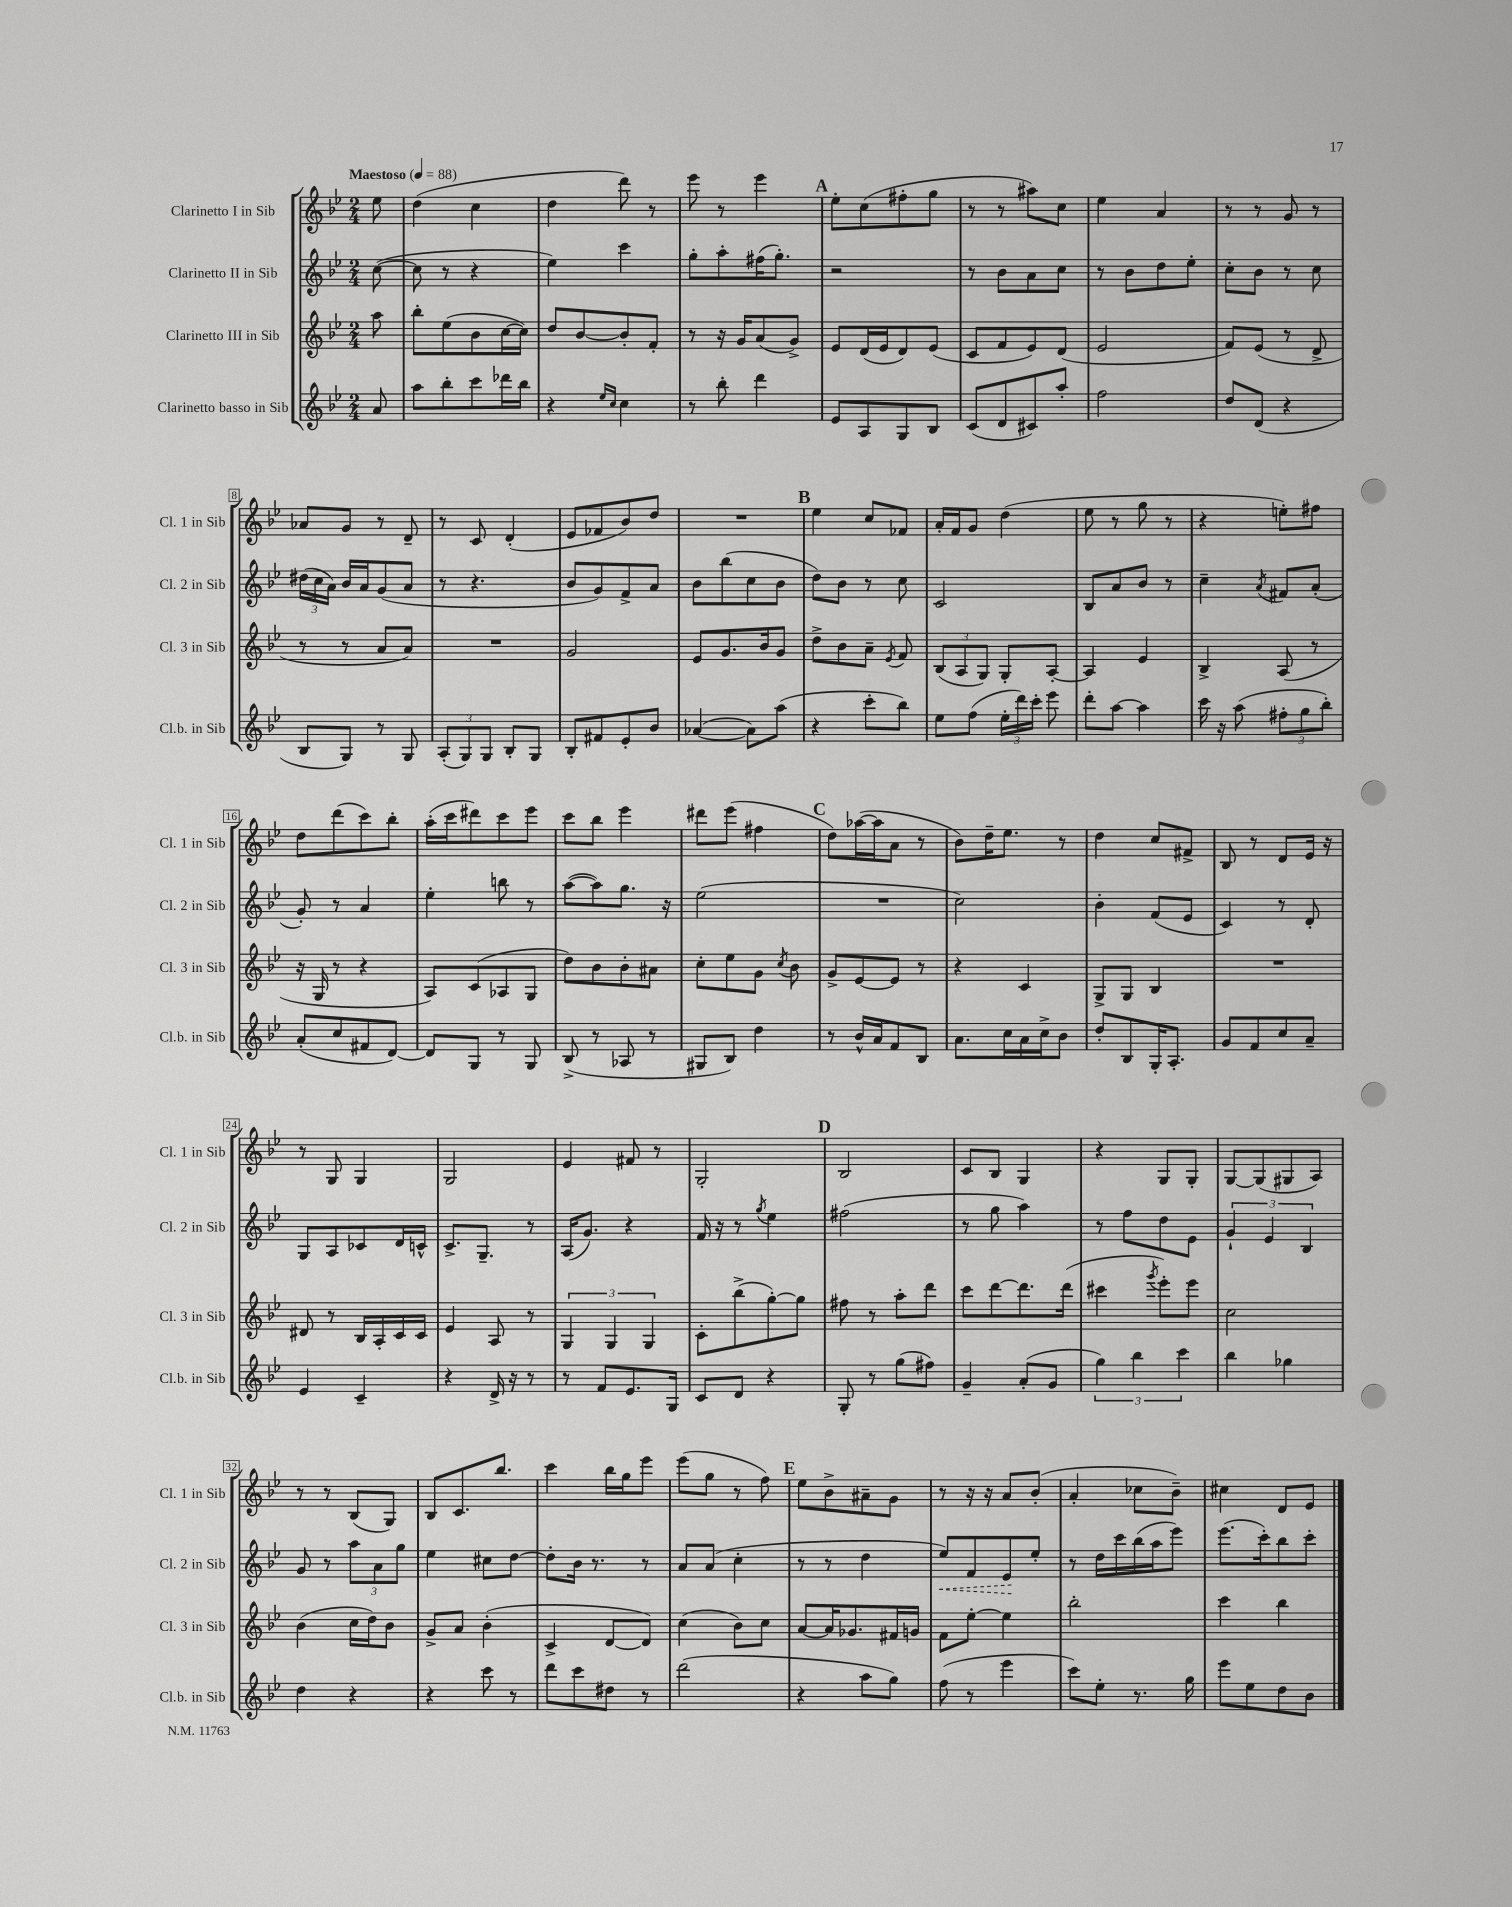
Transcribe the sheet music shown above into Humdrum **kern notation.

**kern	**kern	**kern	**kern
*staff4	*staff3	*staff2	*staff1
*clefG2	*clefG2	*clefG2	*clefG2
*k[b-e-]	*k[b-e-]	*k[b-e-]	*k[b-e-]
*M2/4	*M2/4	*M2/4	*M2/4
*MM88	*MM88	*MM88	*MM88
8a	8aa	([8cc	8ee-
=	=	=	=
8aa	8bb-'	8cc]	(4dd
8bb-'	(8ee-	8r	.
8ccc	8b-	4r	4cc
16ddd-	[16cc	.	.
16bb-	16cc])	.	.
=	=	=	=
4r	8dd	4ee-)	4dd
.	[8b-	.	.
16qqee-	.	.	.
16qqcc	.	.	.
4cc	8b-']	4ccc	8ddd)
.	8f'	.	8r
=	=	=	=
8r	8r	8gg'	8eee-
8bb-'	16r	8aa'	8r
.	16g	.	.
4ddd	(8a	(16ff#	4eee-
.	.	8.gg')	.
.	8g^)	.	.
=	=	=	=
8e-	8e-	2r	8ee-'
8A	(16d	.	(8cc
.	16e-	.	.
8G	8d)	.	8ff#'
8B-	(8e-	.	8gg
=	=	=	=
(8c	8c	8r	8r
8d	8f	8b-	8r
8c#)	8e-)	8a	8aa#)
8aa'	(8d	8cc	8cc
=	=	=	=
2ff	2e-	8r	4ee-
.	.	8b-	.
.	.	8dd	4a
.	.	8ee-'	.
=	=	=	=
8dd	8f)	8cc'	8r
(8d	(8e-	8b-	8r
4r	8r	8r	8g
.	8d^	8cc	8r
=	=	=	=
8B-	8r	(24dd#	8a-
.	.	24cc	.
.	.	24a)	.
8G)	8r	16b-	8g
.	.	16a	.
8r	8a	(8g	8r
8G	8a)	8a	8d~
=	=	=	=
(12A'	2r	8r	8r
12G)	.	.	.
.	.	4.r	8c
12G	.	.	.
8B-'	.	.	(4d'
8G	.	.	.
=	=	=	=
8B-'	2g	8b-	8e-
8f#	.	8g)	8f-
8e-'	.	8f^	8b-)
8b-	.	8a	8dd
=	=	=	=
([4a-	8e-	8b-	2r
.	8.g	(8bb-	.
8a-])	.	8cc	.
.	16b-	.	.
(8aa	8g	8b-	.
=	=	=	=
4r	8dd^	8dd)	4ee-
.	8b-	8b-	.
8ccc'	8a~	8r	8cc
.	8qe-	.	.
8bb-)	8f	8cc	8f-
=	=	=	=
8ee-	(12B-	2c	16a'
.	.	.	16f
.	12A	.	.
(8ff	.	.	8g
.	12G)	.	.
24ee-'	8G'	.	(4dd
24ddd)	.	.	.
24ccc'	.	.	.
8eee-	[8A'	.	.
=	=	=	=
8ddd'	4A]	8B-	8ee-
[8aa	.	8a	8r
4aa]	4e-	8b-	8gg
.	.	8r	8r
=	=	=	=
16ccc	4B-^	4cc~	4r
16r	.	.	.
(8aa	.	.	.
.	.	8qa	.
12ff#'	(8A	8f#	8ee')
12gg	.	.	.
.	8r	(8a'	8ff#
12bb-')	.	.	.
=	=	=	=
(8a'	16r	8g')	8dd
.	16G	.	.
8cc	8r	8r	(8ddd
8f#	4r	4a	8ccc)
[8d)	.	.	8bb-'
=	=	=	=
8d]	8A)	4ee-'	(16aa'
.	.	.	16ccc
8G	(8c	.	8ddd#)
8r	8A-	8bb	8ccc
8G	8G	8r	8eee-
=	=	=	=
(8B-^	8dd)	([8aa	8ccc
8r	8b-	8aa])	8bb-
8A-	8b-'	8.gg	4eee-
8r	8a#	.	.
.	.	16r	.
=	=	=	=
8G#	8cc'	(2ee-	8ddd#
8B-)	8ee-	.	(8eee-
4dd	8g	.	4ff#
.	8qcc	.	.
.	8b-	.	.
=	=	=	=
8r	8g^	2r	8dd)
16b-^^	[8e-	.	([16aa-
16a	.	.	16aa-]
8f	8e-]	.	8a
8B-	8r	.	8r
=	=	=	=
8.a	4r	2cc)	8b-)
.	.	.	16dd~
16cc	.	.	8.ee-
16a	4c	.	.
16cc^	.	.	.
8b-	.	.	8r
=	=	=	=
8dd'	8G^	4b-'	4dd
8B-	8G	.	.
16G'	4B-	(8f	8cc
8.A'	.	.	.
.	.	8e-	8f#^
=	=	=	=
8g	2r	4c)	8B-
8f	.	.	8r
8cc	.	8r	8d
8a~	.	8d'	16e-
.	.	.	16r
=	=	=	=
4e-	8d#	8G	8r
.	8r	8A	8G
4c~	16B-	8c-	4G
.	16A'	.	.
.	16c	16d	.
.	16c	16c^^	.
=	=	=	=
4r	4e-	8.c^	2G
.	.	8.G~	.
16d^	8A	.	.
16r	.	.	.
8r	8r	8r	.
=	=	=	=
8r	6G	(16A	4e-
.	.	8.g)	.
8f	.	.	.
.	6G	.	.
8.e-	.	4r	8f#
.	6G	.	.
.	.	.	8r
16G	.	.	.
=	=	=	=
8c	8c'	16f	2G'
.	.	16r	.
8d	(8bb-^	8r	.
.	.	8qgg	.
4r	[8gg')	4ee-	.
.	8gg]	.	.
=	=	=	=
8G'	8ff#	(2ff#	2B-
8r	8r	.	.
(8gg	8aa'	.	.
8ff#)	8ddd	.	.
=	=	=	=
4g~	8ccc	8r	8c
.	[8ddd	8gg	8B-
(8a'	8.ddd]	4aa)	4G
8g	.	.	.
.	(16ddd	.	.
=	=	=	=
6gg)	4ccc#	8r	4r
.	.	8ff	.
6bb-	.	.	.
.	8qggg	.	.
.	8eee-')	8dd	8G
6ccc	.	.	.
.	8eee-	8e-	8G'
=	=	=	=
4bb-	2cc	6g`	[8G
.	.	.	(8G]
.	.	6e-	.
4gg-	.	.	8G#
.	.	6B-	.
.	.	.	8A)
=	=	=	=
4dd	(4b-	8g	8r
.	.	8r	8r
4r	16cc	12aa	(8B-
.	16dd)	.	.
.	.	12a	.
.	8b-	.	8G)
.	.	12gg	.
=	=	=	=
4r	8g^	4ee-	8B-
.	8a	.	8.c
8ccc	(4b-'	8cc#	.
.	.	.	8.bb-
8r	.	[8dd	.
=	=	=	=
8ddd	4c^	8dd']	4ccc
8ccc	.	16b-	.
.	.	8.r	.
8dd#	[8d	.	16bb-
.	.	.	16gg
8r	8d])	8r	8eee-
=	=	=	=
(2ddd	(4cc	8a	(8eee-
.	.	(8a	8gg
.	8b-)	4cc'	8r
.	8cc	.	8ff)
=	=	=	=
4r	[8a	8r	8ee-
.	16a]	8r	8b-^
.	8.g-	.	.
8aa	.	4dd	8a#~
8gg)	16f#	.	8g
.	16g	.	.
=	=	=	=
(8ff	8f	8ee-)	8r
8r	[8ee-'	8f	16r
.	.	.	16r
4eee-	4ee-]	8e-	8a
.	.	8ee-'	(8b-'
=	=	=	=
8ccc)	2bb-'	8r	4a'
8ee-'	.	16dd	.
.	.	16ccc	.
8.r	.	(16bb-	8cc-
.	.	16aa	.
.	.	8eee-)	8b-~)
16gg	.	.	.
=	=	=	=
8eee-	4ccc	(8.eee-	4cc#
8ee-	.	.	.
.	.	16ccc')	.
8dd	4bb-	8bb-	8d
8b-	.	8ccc'	8e-
==	==	==	==
*-	*-	*-	*-
